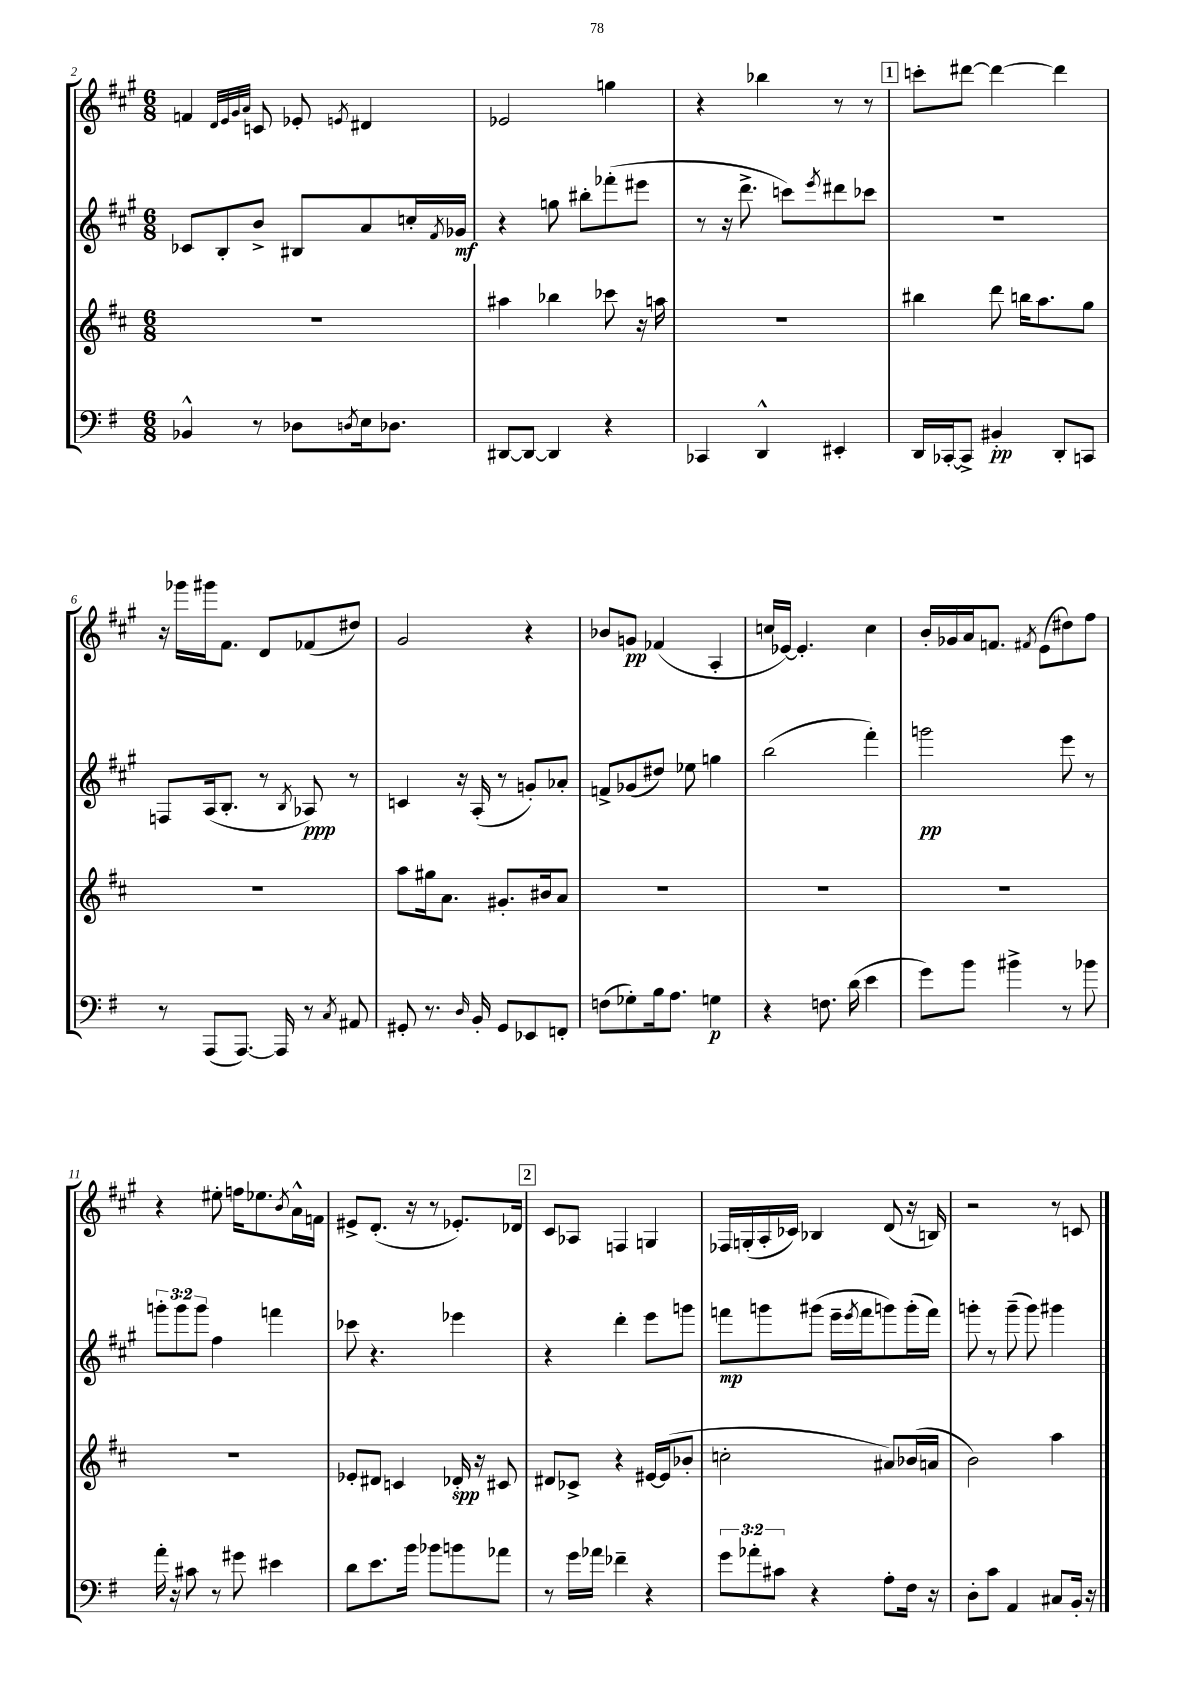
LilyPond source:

<<
\new StaffGroup <<
\new Staff = "s0" {
    \clef treble \key a \major \numericTimeSignature \time 6/8
    f'4 \grace { d'32 e'32 gis'32 a'32 } c'8 ees'8-. \acciaccatura { e'8 } dis'4 |
    ees'2 g''4 |
    r4 bes''4 r8 r8 |
    \mark \markup { \box "1" } c'''8-. dis'''8~ dis'''4~ dis'''4 |
    r16 ges'''16 gis'''16 fis'8. d'8 fes'8( dis''8) |
    gis'2 r4 |
    bes'8 g'8\pp fes'4( a4-. |
    c''16 ees'16~) ees'4.-. c''4 |
    b'16-. ges'16 a'16 f'8. \acciaccatura { fis'8 } e'8( dis''8) fis''8 |
    r4 eis''8-. f''16 ees''8. \acciaccatura { b'8 } a'16-^ f'16 |
    eis'8-> d'8.-.( r16 r8 ees'8.-.) des'16 |
    \mark \markup { \box "2" } cis'8 aes8 f4 g4 |
    fes16 g16-.( a16-. ces'16) bes4 d'8( r16 b16) |
    r2 r8 c'8 \bar "|." |
}
\new Staff = "s1" {
    \clef treble \key a \major \numericTimeSignature \time 6/8 \override Staff.TupletNumber.text = #tuplet-number::calc-fraction-text
    ces'8 b8-. b'8-> bis8 a'8 c''16-. \acciaccatura { fis'8 } ges'16\mf |
    r4 g''8 bis''8-. fes'''8-.( eis'''8 |
    r8 r16 d'''8.-> c'''8) \acciaccatura { e'''8 } dis'''8 ces'''8 |
    \mark \markup { \box "1" } R2. |
    f8 a16( b8.-. r8 \acciaccatura { b8 } aes8\ppp) r8 |
    c'4 r16 a16-.( r8 g'8-.) aes'8-. |
    f'8-> ges'8( dis''8) ees''8 g''4 |
    b''2( fis'''4-.) |
    g'''2\pp e'''8 r8 |
    \tuplet 3/2 { g'''8-. g'''8 g'''8 } fis''4 f'''4 |
    ces'''8 r4. ees'''4 |
    \mark \markup { \box "2" } r4 d'''4-. e'''8 g'''8 |
    f'''8\mp g'''8 gis'''8( e'''16-- \acciaccatura { e'''8 } f'''16 g'''8) g'''16-.( f'''16) |
    g'''8-. r8 g'''8--( g'''8) gis'''4 \bar "|." |
}
\new Staff = "s2" {
    \clef treble \key d \major \numericTimeSignature \time 6/8
    R2. |
    ais''4 bes''4 ces'''8 r16 a''16 |
    R2. |
    \mark \markup { \box "1" } bis''4 d'''8 b''16 a''8. g''8 |
    R2. |
    a''8 gis''16 a'8. gis'8.-. bis'16 a'8 |
    R2. |
    R2. |
    R2. |
    R2. |
    ees'8-. dis'8 c'4 des'16-.\spp r16 cis'8 |
    \mark \markup { \box "2" } dis'8 ces'8-> r4 eis'16~ eis'16( bes'8-. |
    c''2-. ais'8) bes'16( a'16 |
    b'2) a''4 \bar "|." |
}
\new Staff = "s3" {
    \clef bass \key g \major \numericTimeSignature \time 6/8 \override Staff.TupletNumber.text = #tuplet-number::calc-fraction-text
    bes,4-^ r8 des8 \acciaccatura { d8 } e16 des8. |
    dis,8~ dis,8~ dis,4 r4 |
    ces,4 d,4-^ eis,4-. |
    \mark \markup { \box "1" } d,16 ces,16~-. ces,8-> bis,4-.\pp d,8-. c,8 |
    r8 a,,8( a,,8.~) a,,16 r8 \acciaccatura { c8 } ais,8 |
    gis,8-. r8. \grace { d16 } b,16-. gis,8 ees,8 f,8-. |
    f8( ges8-.) b16 a8. g4\p |
    r4 f8. d'16( e'4 |
    g'8) b'8 bis'4-> r8 bes'8 |
    a'16-. r16 cis'8 r8 gis'8 eis'4 |
    d'8 e'8. b'16 bes'8 b'8 aes'8 |
    \mark \markup { \box "2" } r8 g'16 aes'16 fes'4-- r4 |
    \tuplet 3/2 { g'8 aes'8-. cis'8 } r4 a8-. fis16 r16 |
    d8-. c'8 a,4 cis8 b,16-. r16 \bar "|." |
}
>>
>>
\layout { \context { \Score currentBarNumber = #2 } }
